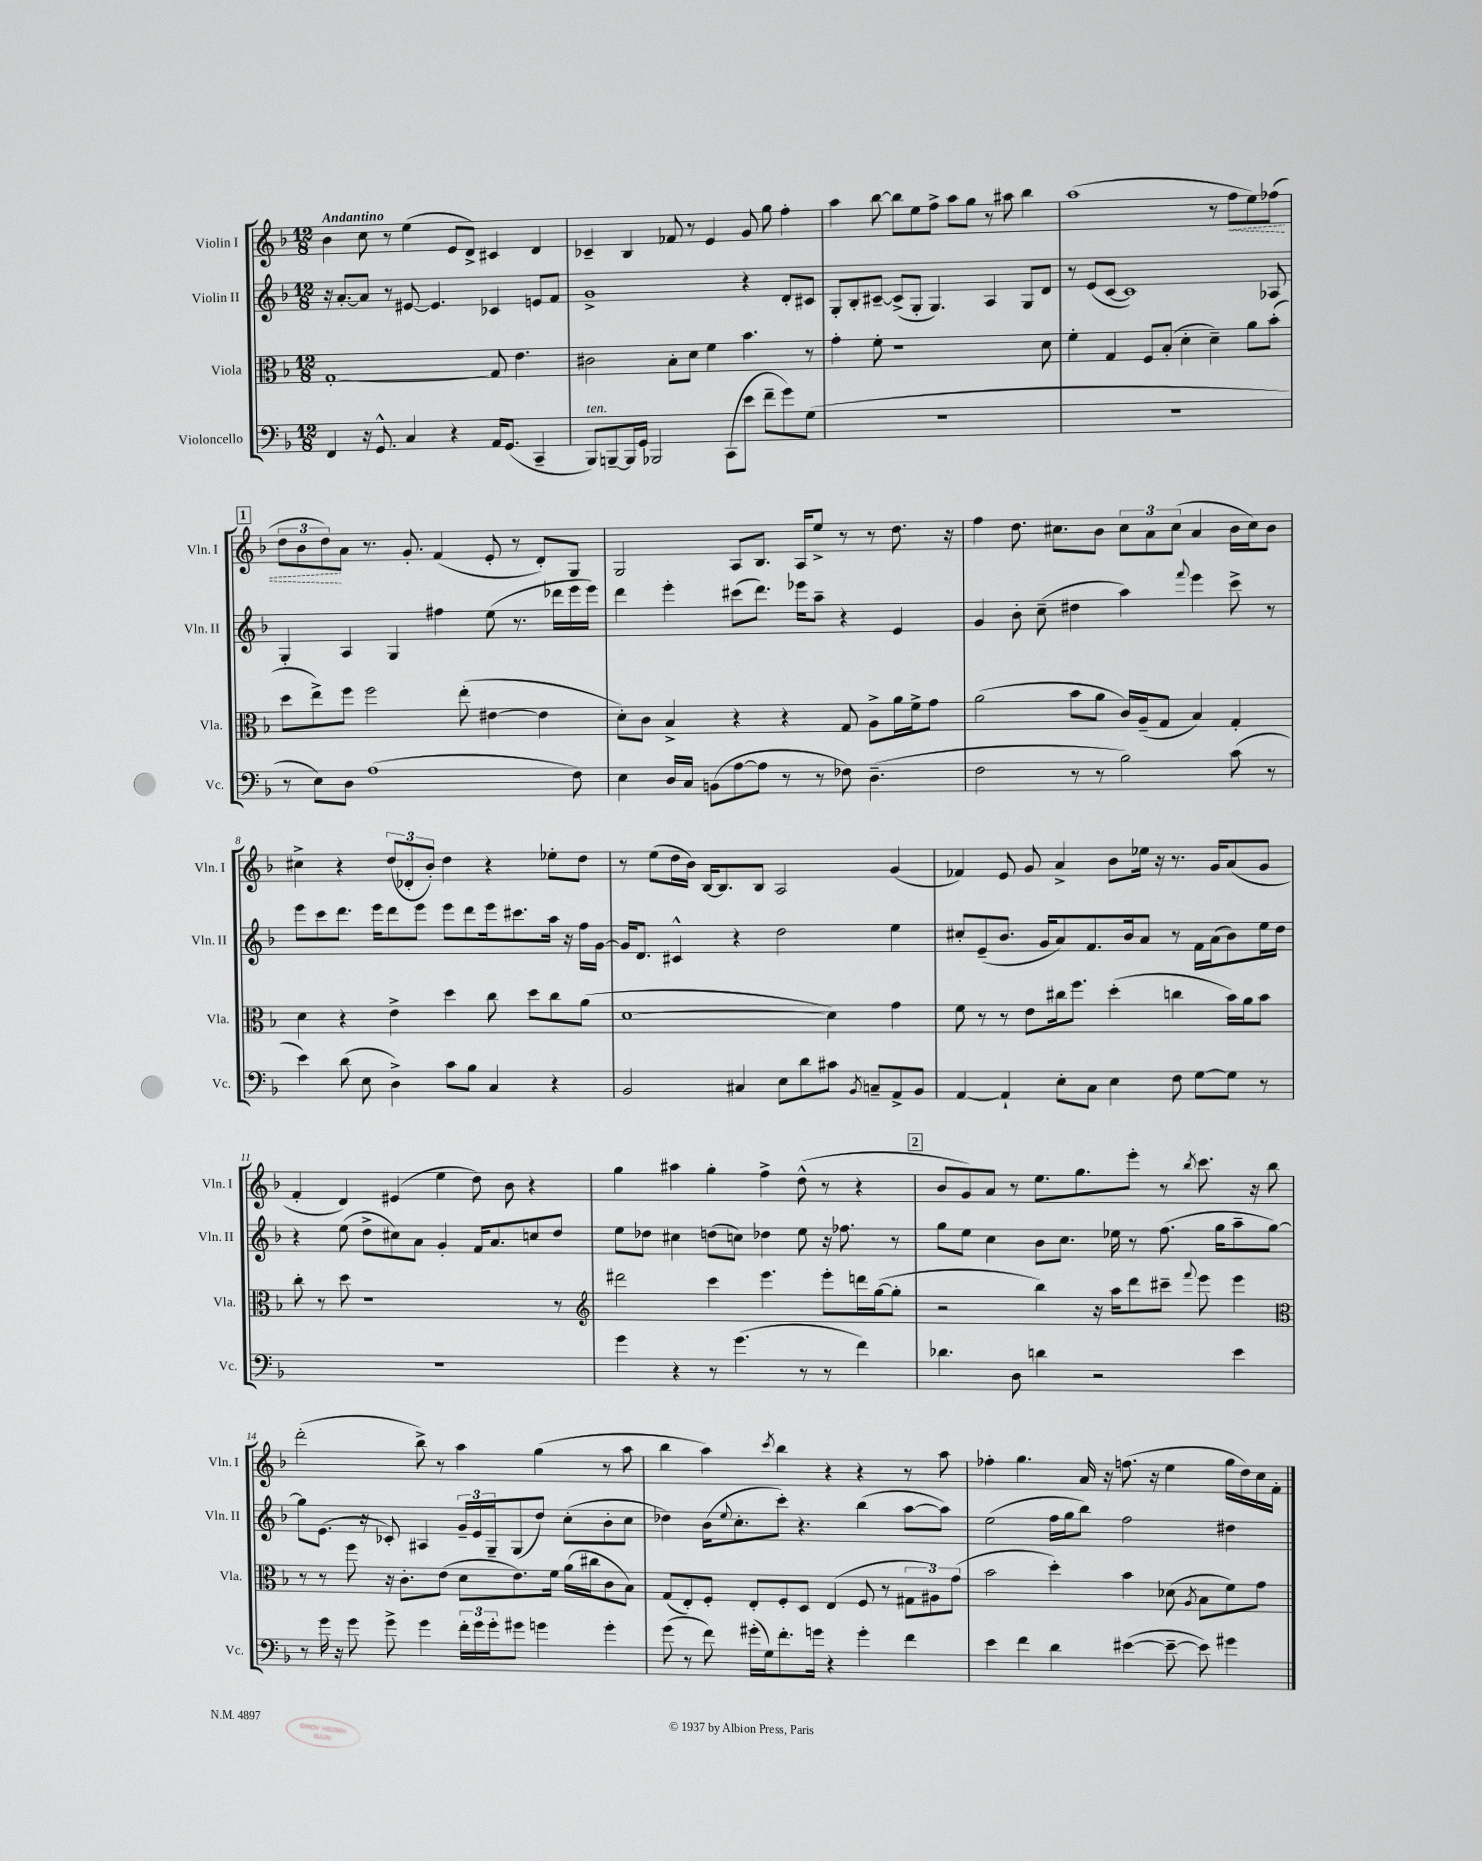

**kern	**kern	**kern	**kern
*staff4	*staff3	*staff2	*staff1
*clefF4	*clefC3	*clefG2	*clefG2
*k[b-]	*k[b-]	*k[b-]	*k[b-]
*M12/8	*M12/8	*M12/8	*M12/8
4FF	[1G'	16r	4b-
.	.	[8.a'	.
16r	.	8a]	8cc
8.GG^^	.	.	.
.	.	8r	8r
4C	.	[8e#	(4ee
.	.	4.e#]	.
4r	.	.	8e
.	.	.	8d^)
16AA	8G]	4c-	4c#
(8.GG	.	.	.
.	4.e	.	.
4CC~	.	8e	4d
.	.	8f	.
=	=	=	=
8BBB-)	2c#	1g^	4c-~
[8BBB~	.	.	.
16BBB]	.	.	4B-
16GG	.	.	.
2BBB-	.	.	.
.	8B-'	.	8f-
.	8d	.	8r
.	4f	.	4e
(8CC	.	.	.
8e	4.b-	4r	8g
8f~	.	.	8gg
8g)	.	8d'	4ff'
(8G	8r	8c#	.
=	=	=	=
1.r	4g'	8G'	4aa
.	.	8B-'	.
.	8f'	[8c#~	[8bb-
.	1r	(8c#^]	8bb-]
.	.	8G'	8ee
.	.	4.G)	8ff^
.	.	.	8aa
.	.	.	8gg
.	.	4A	8r
.	.	.	8aa#
.	.	8G	4bb-
.	8d	8d	.
=	=	=	=
1.r	4f'	8r	(1aa
.	.	(8e	.
.	4G	[8c	.
.	.	1c])	.
.	8F	.	.
.	(8B-'	.	.
.	4d'	.	.
.	4d~)	.	8r
.	.	.	8ff
.	8a	.	8ee)
.	(8b-'	8A-	(8ff-
=	=	=	=
8r	8dd	4G'	12dd
.	.	.	12b-
8E)	8ee^)	.	.
.	.	.	12dd)
8D	8ff	4A	8a
(1A	2ff	.	8.r
.	.	4G	.
.	.	.	8.g'
.	.	4ff#	(4f
.	(8ee'	.	.
.	[4e#	(8ee	8e'
.	.	8.r	8r
.	4e#]	.	8d')
.	.	16ddd-	.
8F)	.	16eee	8G
.	.	16eee)	.
=	=	=	=
4E	8d')	4ddd	2G
.	8c	.	.
16D	4B-^	4eee'	.
16C	.	.	.
(8BB	.	.	.
[8A	4r	(8ccc#	8A
8A]	.	8.ddd)	8.B-
8r	4r	.	.
.	.	16eee-	16A
8r	.	8aa~	8ee^
8F-)	8G	4r	8r
(4.D~	8A^	.	8r
.	16a	4e	8.dd
.	16f^	.	.
.	8g	.	.
.	.	.	16r
=	=	=	=
2F	(2a	4g	4ff
.	.	8b-'	8.dd
.	.	(8cc~	.
.	.	.	8.cc#
8r	8b-	4dd#	.
8r	8a	.	8b-
2B-)	16c)	4aa)	12cc#
.	(16A~	.	.
.	.	.	12a
.	8G	.	.
.	.	.	(12cc#
.	.	8qqfff	.
.	4B-)	4eee	4a
(8c	4G'	8ccc^	16b-
.	.	.	16cc#)
8r	.	8r	8b-
=	=	=	=
4e)	4d	8eee	4cc#^
.	.	8ccc	.
(8d	4r	8.ddd	4r
8E	.	.	.
.	.	16eee	.
4D^)	4e^	8ddd	(12dd
.	.	.	12d-'
.	.	8eee	.
.	.	.	12b-')
8c	4dd	8eee	4dd
8B-	.	8ddd	.
4C	8cc	16eee	4r
.	.	8.ccc#	.
.	8dd	.	.
4r	8cc	16aa	8ee-'
.	.	16r	.
.	(8a	16ff	8dd
.	.	[16g	.
=	=	=	=
2BB-	[1d	16g]	8r
.	.	8.d	.
.	.	.	(8ee
.	.	4c#^^	16dd
.	.	.	16b-)
.	.	.	[16B-
.	.	.	8.B-]
4C#	.	4r	.
.	.	.	8B-
8E	.	2dd	2A
8d	.	.	.
8c#	4d])	.	.
8qBB-	.	.	.
8C~	.	.	.
8AA^	4g	4ee	(4g
8BB-	.	.	.
=	=	=	=
[4AA	8f	8cc#'	4f-)
.	8r	(8e~	.
4AA`]	8r	8.b-	8e
.	8e	.	8g
.	.	16g	.
8E'	16cc#	8a)	4a^
.	8.ff	.	.
8C	.	8.f	.
4E	(4dd'	.	8b-
.	.	16b-	.
.	.	8a	16ee-
.	.	.	16r
8F	4cc	8r	8.r
[8G	.	16f	.
.	.	(16a	16g
8G]	16b-)	8b-)	(8a
.	16a	.	.
8r	8b-	16ee	8g
.	.	16dd	.
=	=	=	=
1.r	8cc'	4r	4f'
.	8r	.	.
.	8dd	(8ee	4d)
.	1r	8dd^	.
.	.	8cc#)	(4e#
.	.	8a	.
.	.	4g'	4ee
.	.	16f	8dd)
.	.	8.a	.
.	.	.	8b-
.	.	8cc	4r
.	8r	8dd	.
=	=	=	=
*	*clefG2	*	*
4g	2ddd#	8ee	4gg
.	.	8dd-	.
4r	.	4cc#	4aa#
8r	4ccc	(8dd	4gg'
(4.g	.	8cc)	.
.	4.eee	4dd-	4ff^
8r	.	8ee	(8dd^^
8r	8eee'	16r	8r
.	.	8.ff-	.
4f)	16ddd	.	4r
.	([16gg	.	.
.	8gg']	8r	.
=	=	=	=
4.d-	2r	8gg	8b-
.	.	8ee	8g)
.	.	4cc	8a
8D	.	.	8r
4d	4bb-)	8b-	8.ee
.	.	8.cc	.
.	.	.	8.gg
2r	16r	.	.
.	16aa	16ee-	.
.	8ddd	8r	8eee'
.	8ccc#~	(8.ff	8r
.	8qqfff	.	8qbb-
.	8eee	.	8.ccc
.	.	16gg	.
4e	4eee	8aa~	.
.	.	.	16r
.	.	[8gg)	8bb-
=	=	=	=
*	*clefC3	*	*
8r	8r	8gg]	(2ddd'
16g	8r	(8.e	.
16r	.	.	.
8g	8ff	.	.
.	.	16r	.
8g^	16r	8c-')	.
.	8.c'	.	.
4g	.	4A#	8bb-^)
.	(8e	.	8r
24f'	8d	24g~	4aa
24g	.	24e	.
24g'	.	24G~	.
8g#	8.e)	(8G	.
4g	.	8dd)	(4gg
.	16f	.	.
.	(16a	(8cc'	.
.	16cc#	.	.
4g'	8c	8b-'	8r
.	8B-)	8cc	8aa
=	=	=	=
(8g	(8G	4dd-)	4bb-
8r	8E')	.	.
8f)	8F'	(16b-	4aa)
.	.	8qqee	.
.	.	8.cc'	.
(16g#'	8E'	.	.
16G)	.	.	.
.	.	.	8qccc
8.f'	8F'	8ccc')	4bb-
.	8D	4.r	.
16g	.	.	.
4r	(4E	.	4r
4g'	8F	(4bb-	4r
.	8r	.	.
4f	12G#	[8aa	8r
.	12A#)	.	.
.	.	8aa])	8aa
.	(12g	.	.
=	=	=	=
4e	2b-	(2ee	4ff-'
4f	.	.	4.gg
4d	4dd')	16ff	.
.	.	16gg	.
.	.	8bb-)	16a
.	.	.	16r
([4e#	4b-	2ff	(8.ff
.	.	.	16r
8e#~_	(8d-	.	4ee
.	8qA	.	.
8e#])	8B-	.	.
4g#	8f)	4dd#	16gg
.	.	.	16dd)
.	8g	.	16cc
.	.	.	16f'
==	==	==	==
*-	*-	*-	*-
